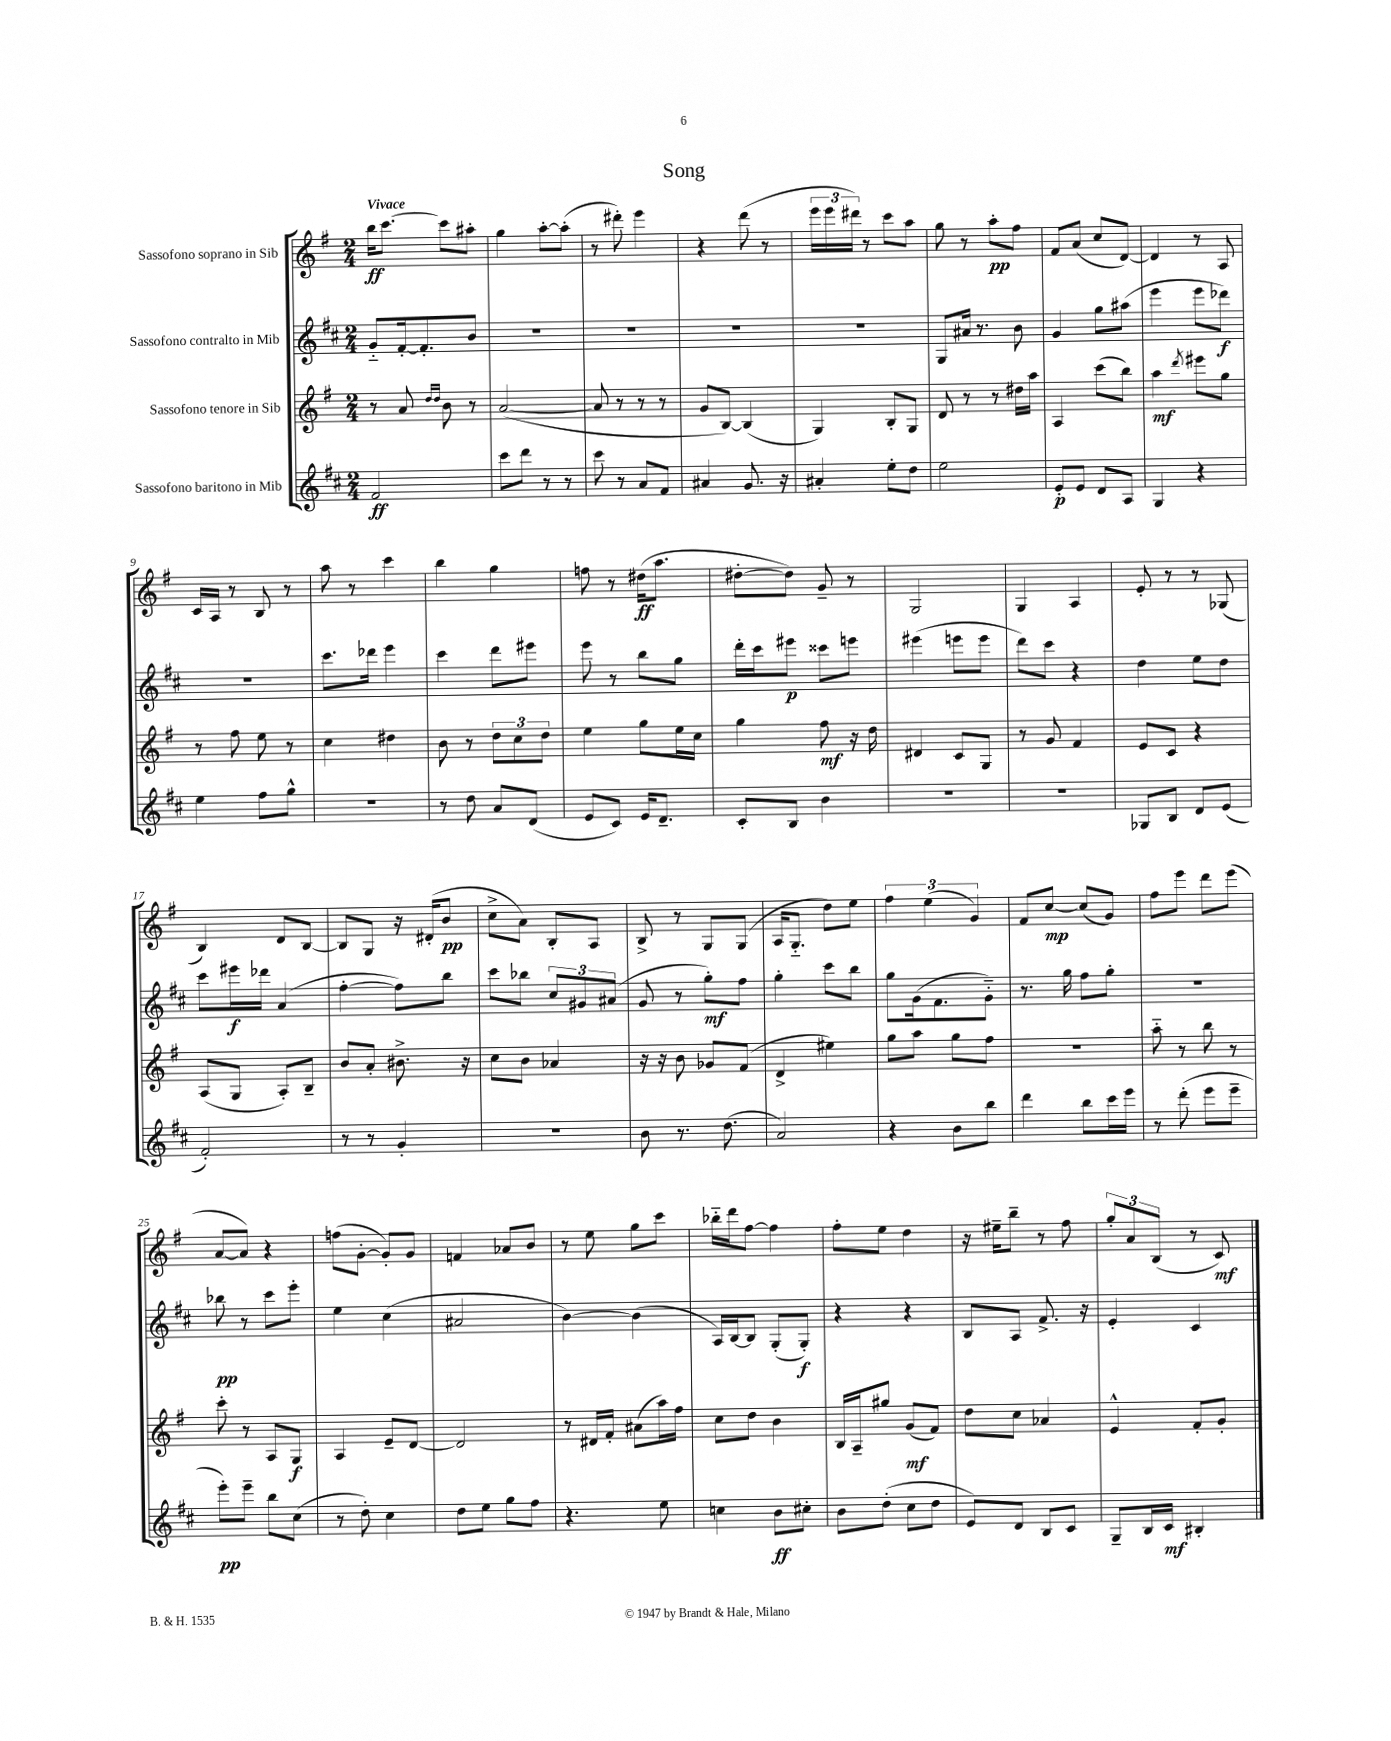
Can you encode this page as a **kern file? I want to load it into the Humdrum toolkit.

**kern	**kern	**kern	**kern
*staff4	*staff3	*staff2	*staff1
*clefG2	*clefG2	*clefG2	*clefG2
*k[f#c#]	*k[f#]	*k[f#c#]	*k[f#]
*M2/4	*M2/4	*M2/4	*M2/4
2f#	8r	8g'~	16bb
.	.	.	[8.ccc
.	8a	[16f#'	.
.	.	8.f#']	.
.	16qqdd	.	.
.	16qqdd	.	.
.	8b	.	8ccc]
.	8r	8b	8aa#'
=	=	=	=
8ccc#	([2a	2r	4gg
8ddd	.	.	.
8r	.	.	[8aa'
8r	.	.	(8aa']
=	=	=	=
8ccc#	8a]	2r	8r
8r	8r	.	8ddd#')
8a	8r	.	4eee
8f#	8r	.	.
=	=	=	=
4a#	8g	2r	4r
.	[8B)	.	.
8.g	(4B]	.	(8ddd
.	.	.	8r
16r	.	.	.
=	=	=	=
4a#'	4G)	2r	24eee
.	.	.	24eee
.	.	.	24ddd#)
.	.	.	8r
8ee'	8B'	.	8ccc
8dd	8G	.	8aa
=	=	=	=
2ee	8d	8G	8gg
.	8r	16a#	8r
.	.	8.r	.
.	8r	.	8aa'
.	16dd#	8b	8ff#
.	16aa	.	.
=	=	=	=
8e'	4A	4g	8f#
8e	.	.	(8a
8d	(8ccc	8gg	8cc
8A	8bb)	(8aa#	[8d)
=	=	=	=
4G	4aa	4eee	4d]
.	8qddd	.	.
4r	8eee#	8eee	8r
.	8gg	8ddd-)	8A
=	=	=	=
4ee	8r	2r	16c
.	.	.	16A
.	8ff#	.	8r
8ff#	8ee	.	8B
8gg^^	8r	.	8r
=	=	=	=
2r	4cc	8.ccc#	8aa
.	.	.	8r
.	.	16ddd-	.
.	4dd#	4eee	4ccc
=	=	=	=
8r	8b	4ccc#	4bb
8dd	8r	.	.
8a	12dd	8ddd	4gg
.	12cc	.	.
(8d	.	8eee#	.
.	12dd	.	.
=	=	=	=
8e	4ee	8eee	8ff
8c#)	.	8r	8r
16e	8gg	8bb	(16dd#
8.d~	.	.	8.aa
.	16ee	8gg	.
.	16cc	.	.
=	=	=	=
8c#'	4gg	16ddd'	[8dd#'
.	.	16ccc#	.
8B	.	8eee#	8dd#])
4b	8ff#	8ccc##	8g~
.	16r	8eee	8r
.	16dd	.	.
=	=	=	=
2r	4d#	(4eee#	2G
.	8c	8eee	.
.	8G	8eee	.
=	=	=	=
2r	8r	8ddd)	4G
.	8g	8ccc#	.
.	4f#	4r	4A
=	=	=	=
8G-	8e	4dd	8e'
8B	8c	.	8r
8d	4r	8ee	8r
(8e	.	8dd	(8G-
=	=	=	=
2f#')	(8A	8ccc#	4B)
.	8G	16eee#	.
.	.	16ddd-	.
.	8A')	(4a	8d
.	8B~	.	[8B
=	=	=	=
8r	8b	[4ff#'	8B]
8r	8a'	.	8G
4g'	8.b#^	8ff#])	16r
.	.	.	(16d#'
.	.	8bb	8b
.	16r	.	.
=	=	=	=
2r	8cc	8ccc#	8cc^
.	8b	8bb-	8a)
.	4a-	12cc#	8B'
.	.	12g#	.
.	.	.	8A
.	.	(12a#	.
=	=	=	=
8b	16r	8g	8B^
.	16r	.	.
8.r	8b	8r	8r
.	8g-	8gg')	8G
(8.dd	.	.	.
.	(8f#	8ff#	(8G
=	=	=	=
2a)	4d^	4gg'	16A
.	.	.	8.G'~
.	4ee#)	8ccc#	8dd)
.	.	8bb	8ee
=	=	=	=
4r	8gg	8gg	6ff#
.	8aa	(16g	.
.	.	.	(6ee
.	.	8.f#	.
8b	8gg	.	.
.	.	.	6g)
8bb	8ff#	8g'~)	.
=	=	=	=
4ddd	2r	8.r	8f#
.	.	.	[8cc
.	.	16gg	.
8bb	.	8ff#	(8cc]
16ccc#	.	8gg'	8g)
16eee	.	.	.
=	=	=	=
8r	8aa'~	2r	8ff#
(8ddd'	8r	.	8eee
8eee	8bb	.	8ddd
8eee~	8r	.	(8eee
=	=	=	=
8eee')	8ccc'	8bb-	[8a
8eee~	8r	8r	8a])
8bb	8A	8ccc#	4r
(8cc#	8G	8eee'	.
=	=	=	=
8r	4A	4ee	(8ff
8dd')	.	.	[8g'
4cc#	8e~	(4cc#	8g'])
.	[8d	.	8g
=	=	=	=
8dd	2d]	2a#	4f
8ee	.	.	.
8gg	.	.	8a-
8ff#	.	.	8b
=	=	=	=
4.r	8r	[4b)	8r
.	16d#	.	8ee
.	16f#'	.	.
.	(8a#	(4b]	8gg
8ee	16aa)	.	8ccc
.	16ff#	.	.
=	=	=	=
4cc	8cc	16A)	16bb-'~
.	.	[16B	16ddd
.	8dd	8B]	[8ff#
8b	4b	(8G'	4ff#]
8cc#'	.	8G')	.
=	=	=	=
8b	16B	4r	8ff#'
.	16A~	.	.
(8dd'	8gg#	.	8ee
8cc#	(8g	4r	4dd
8dd	8f#)	.	.
=	=	=	=
8e)	8dd	8B	16r
.	.	.	16ee#~
8d	8cc	8A	8bb~
8B	4a-	8.f#^	8r
8c#	.	.	8ff#
.	.	16r	.
=	=	=	=
8G~	4e^^	4e'	12gg'
.	.	.	12a
16B	.	.	.
.	.	.	(12B
16c#	.	.	.
4B#'	8f#'	4c#	8r
.	8g'	.	8c)
==	==	==	==
*-	*-	*-	*-
